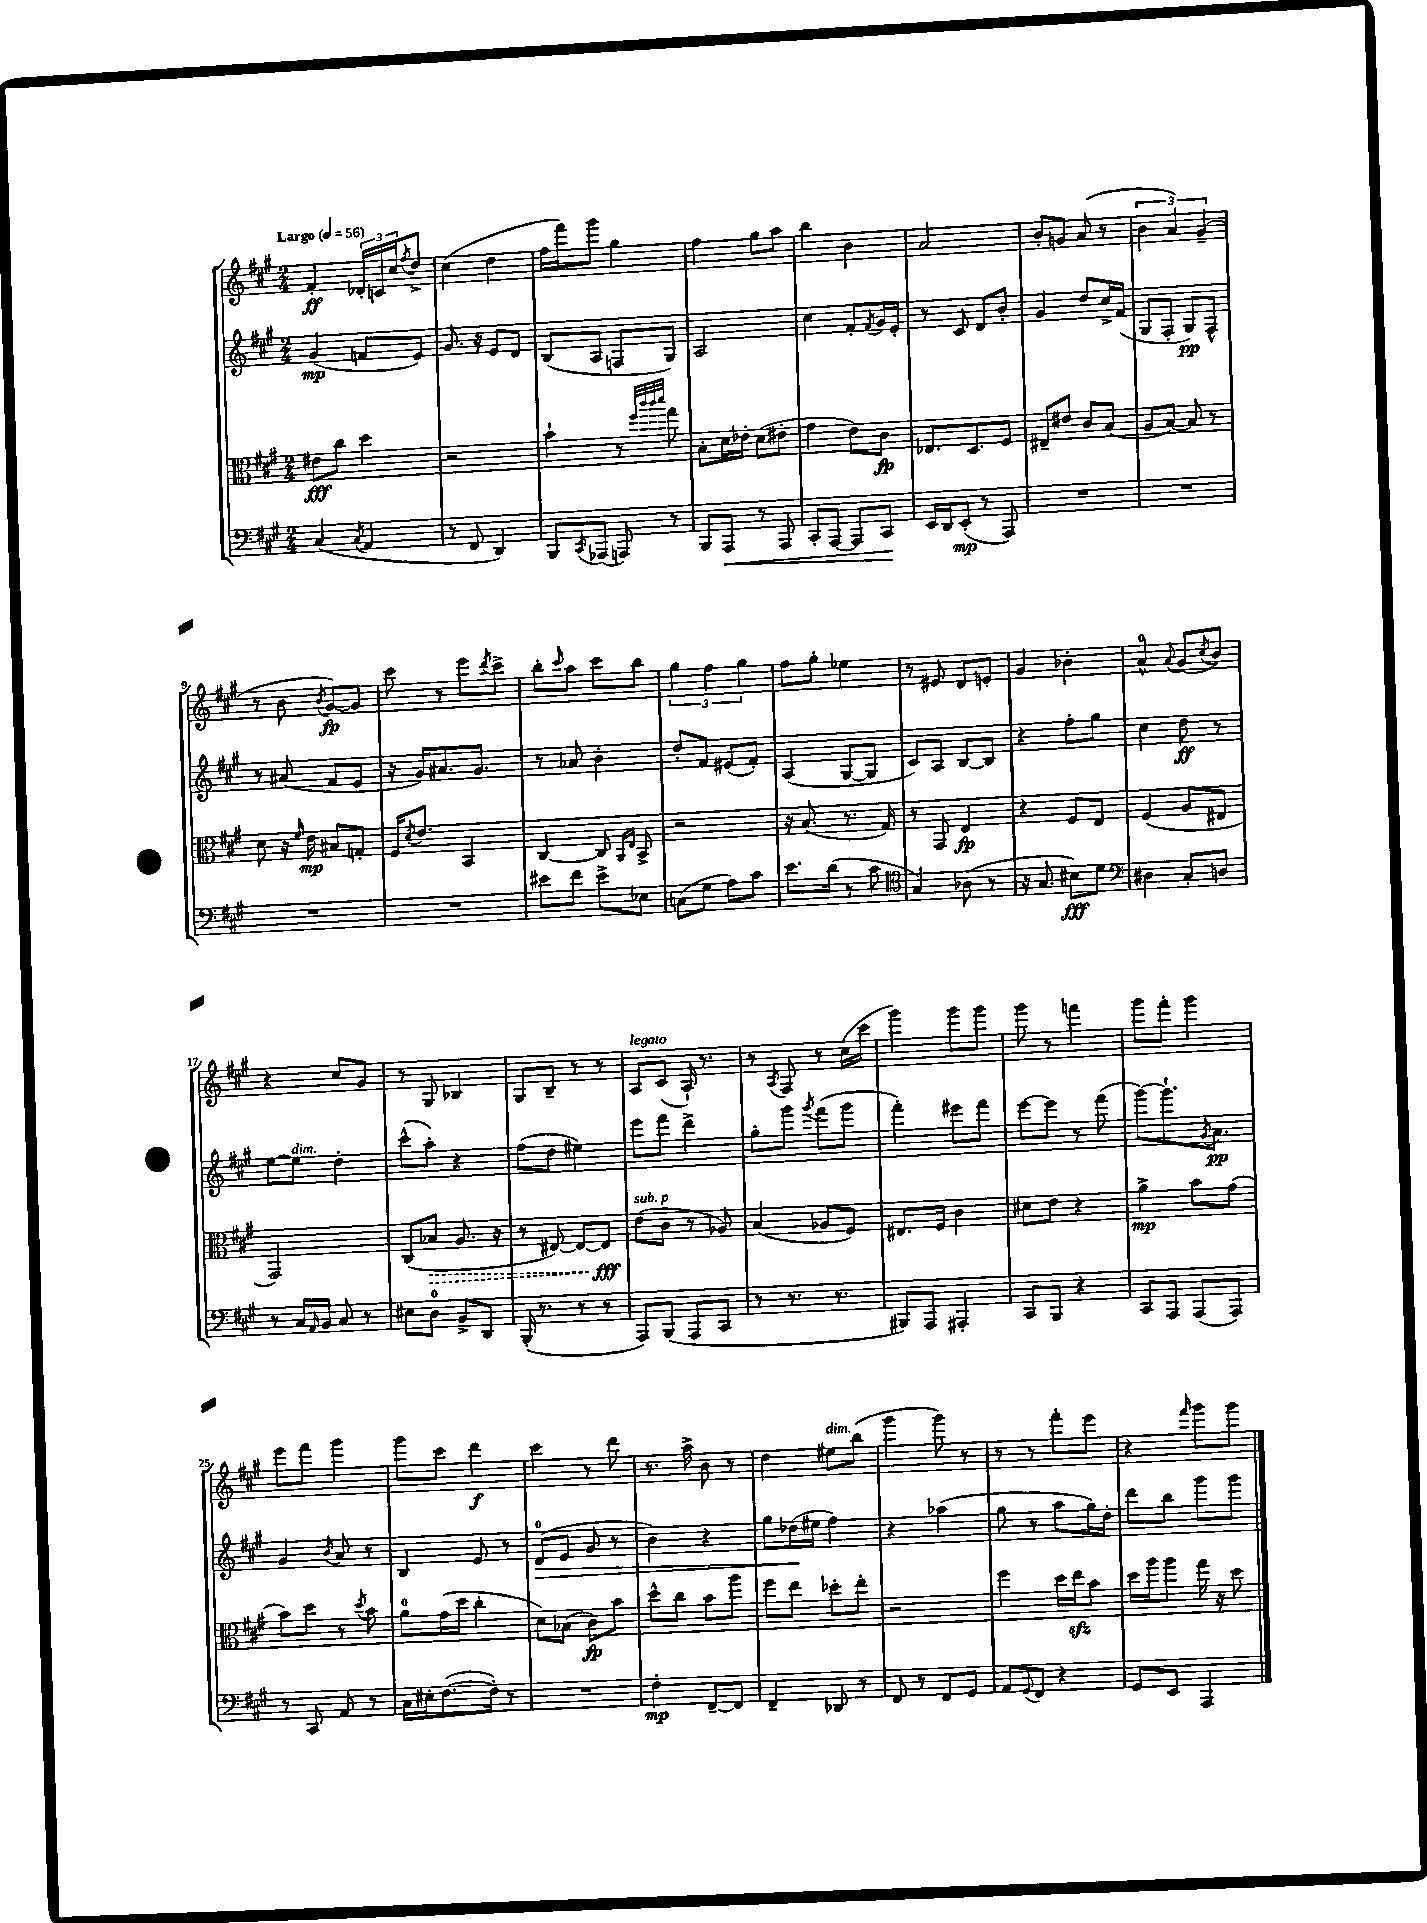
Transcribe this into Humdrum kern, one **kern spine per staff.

**kern	**kern	**kern	**kern
*staff4	*staff3	*staff2	*staff1
*clefF4	*clefC3	*clefG2	*clefG2
*k[f#c#g#]	*k[f#c#g#]	*k[f#c#g#]	*k[f#c#g#]
*M2/4	*M2/4	*M2/4	*M2/4
*MM56	*MM56	*MM56	*MM56
(4C#	8e#	(4g#	4f#'
.	8cc#	.	.
8qC#	.	.	.
4AA	4dd	8f	24d-'
.	.	.	24c
.	.	.	24cc#
.	.	.	8qff#
.	.	8e)	8dd^
=	=	=	=
8r	2r	8.g#	(4cc#
8FF#	.	.	.
.	.	16r	.
4DD)	.	8e	4dd
.	.	8d	.
=	=	=	=
8BBB	4b`	(8B	16ff#
.	.	.	16fff#)
8qCC#	.	.	.
(8AAA-	.	8A	8ggg#
8AAA)	8r	8F	4gg#
.	32qqff#	.	.
.	32qqccc#	.	.
.	32qqccc#	.	.
.	32qqddd	.	.
8r	8gg#	8G#)	.
=	=	=	=
8BBB	8B'	2A	4ff#
8AAA	16d	.	.
.	16e-'	.	.
8r	(8d	.	8gg#
8AAA	8e#'	.	8aa
=	=	=	=
8CC#'	4g#	4cc#	4bb
[8AAA	.	.	.
8AAA]	8e)	8f#'	4b
.	.	8qf#	.
8CC#	8c#	16g#	.
.	.	16e'	.
=	=	=	=
16EE	8.E-	8r	2a
16DD	.	.	.
(8EE'	.	8c#	.
.	8.D	.	.
8r	.	8d	.
8AAA)	8F#	8b'	.
=	=	=	=
2r	8E#~	4g#	8b'
.	8e#	.	8g
.	8c#	8dd	(8a
.	(8B	16cc#^	8r
.	.	(16f#	.
=	=	=	=
2r	8A	8G#	6b
.	[8B)	8F#'	.
.	.	.	6a)
.	8B]	8G#)	.
.	.	.	(6g#~
.	8r	8F#^^	.
=	=	=	=
2r	8d	8r	8r
.	16r	(8a#	8b
.	16qqf#	.	.
.	16e	.	.
.	.	.	8qb
.	8B#	8f#	[8g#)
.	8G'	8e	8g#]
=	=	=	=
2r	16F#	16r	8ccc#
.	8qd	.	.
.	8.e	16g#)	.
.	.	8.a#	8r
.	4BB	.	8eee
.	.	8.g#	.
.	.	.	8qddd
.	.	.	8ccc#^
=	=	=	=
8e#	[4C#	8r	8bb'
.	.	.	16qqccc#
8f#	.	8a-	8aa
8e#^	8C#]	4b'	8ccc#
.	16qqAA	.	.
.	16qqE	.	.
8E-	8BB^	.	8bb
=	=	=	=
(8C	2r	8dd'	6gg#
8G#	.	8f#	.
.	.	.	6ff#
8A)	.	(8e#	.
.	.	.	6gg#
8c#	.	8f#')	.
=	=	=	=
8.e	16r	(4A	8ff#
.	(8.B	.	.
.	.	.	8gg#'
(16d	.	.	.
8r	8.r	[8G#	4ee-
8c#	.	8G#]	.
.	16G#)	.	.
=	=	=	=
*clefC4	*	*	*
4G#)	8r	8c#)	8r
.	8GG#	8A	8e#
(8A-	4E	[8B	8d
8r	.	8B]	8e'
=	=	=	=
16r	4r	4r	4g#
8.G#	.	.	.
8B#)	8F#	8ff#'	4b-'
8d	8E	8gg#	.
=	=	=	=
*clefF4	*	*	*
4D#	(4F#	4cc#	4a^^
.	.	.	8qqa
8C#'	8A	8dd	(8g#
.	.	.	8qcc#
8D	8E#	8r	8b)
=	=	=	=
8r	2GG#)	[8ee	4r
16C#	.	8ee]	.
16qqAA	.	.	.
16BB	.	.	.
8C#	.	4dd'	8cc#
8r	.	.	8g#
=	=	=	=
8E#	(8C#	(8ccc#^^	8r
8D	8B-	8aa')	8G#
8BB^	8.A	4r	4B-
8DD	.	.	.
.	16r	.	.
=	=	=	=
(16BBB'	8r	(8ff#	8G#
8.r	.	.	.
.	[8E#)	8dd	8B~
8r	8E#_	4ee#)	8r
8r	8E#]	.	8r
=	=	=	=
8AAA)	(8e	8eee	8A
(8BBB	8c#	8fff#	(8c#
8AAA	8r	4ddd^	16A`)
.	.	.	8.r
8CC#	8A-)	.	.
=	=	=	=
8r	(4B	8gg#'	8r
.	.	.	8qA
8.r	.	8ggg#	8F#
.	.	8qggg#	.
.	8A-	(8fff#	8r
8.r	.	.	.
.	8F#)	8ggg#	(16cc#
.	.	.	16ccc#
=	=	=	=
8BBB#)	8.E#	4fff#')	4ggg#)
8AAA	.	.	.
.	16F#	.	.
4AAA#'	4c#	8eee#	8ggg#
.	.	8fff#	8ggg#
=	=	=	=
8CC#	8d#	[8eee	8ggg#
8BBB	8e	8eee]	8r
4r	4r	8r	4fff
.	.	(8fff#	.
=	=	=	=
8CC#	4a^	[8ggg#)	8ggg#
8AAA	.	8.ggg#`]	8fff#'
(8AAA	8b	.	4ggg#
.	.	8qg#	.
.	.	8.a	.
8AAA)	(8g#	.	.
=	=	=	=
8r	8b)	4g#	8eee
8CC#	8dd	.	8fff#
.	.	8qb	.
8AA	8r	8a	4ggg#
.	8qdd	.	.
8r	8b	8r	.
=	=	=	=
16C#	8a	4B	8ggg#
16E#'	.	.	.
([8.F#	(16g#	.	8ccc#
.	16dd	.	.
.	4cc#'	8e	4ddd
16F#'])	.	.	.
8r	.	8r	.
=	=	=	=
2r	8d)	(8d	4ccc#
.	(8B-	8e	.
.	8c#)	8g#	8r
.	8b	8r	8ddd
=	=	=	=
4F#'	8dd^^	4b)	8.r
.	8cc#	.	.
.	.	.	16aa^
[8FF#~	8b	4r	8b
8FF#]	8aa	.	8r
=	=	=	=
4FF#~	8ff#	8gg#	4dd
.	8ee	(16dd-	.
.	.	16ee#	.
8DD-	8dd-'	4ff#)	8ee#
8r	8ee'	.	(8bb
=	=	=	=
8FF#	2r	4r	4ggg#
8r	.	.	.
8FF#	.	(4aa-	8ggg#)
8GG#	.	.	8r
=	=	=	=
8AA	4ff#	8gg#	8r
8qqGG#	.	.	.
8FF#	.	8r	8r
4r	16dd	8aa	8fff#'
.	16ee	.	.
.	8b	16gg#)	8eee
.	.	16dd'	.
=	=	=	=
8GG#	16dd	8ddd	4r
.	16aa	.	.
8EE	8aa	8bb	.
.	.	.	16qqfff#
4AAA	16gg#	8ggg#	8ggg#
.	16r	.	.
.	8dd	8ggg#	8ggg#
==	==	==	==
*-	*-	*-	*-
